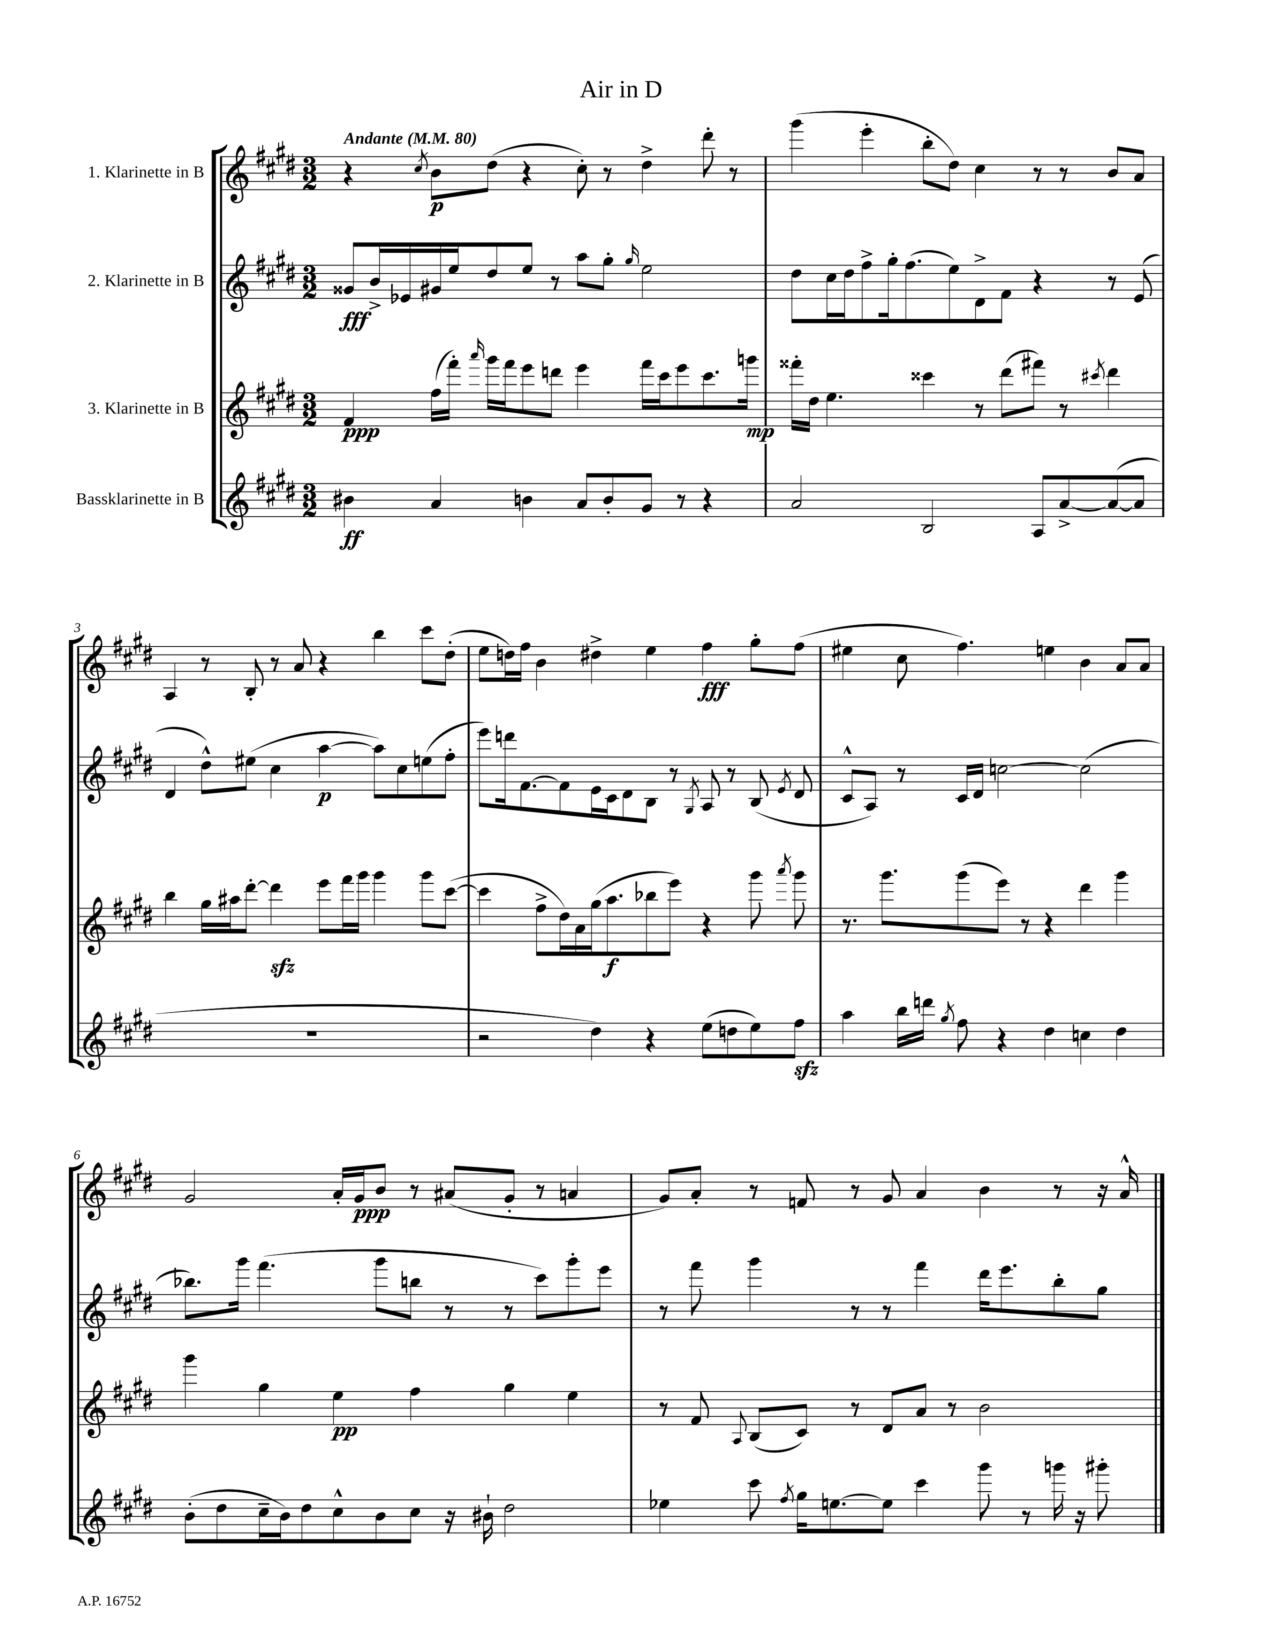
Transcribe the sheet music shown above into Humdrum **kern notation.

**kern	**kern	**kern	**kern
*staff4	*staff3	*staff2	*staff1
*clefG2	*clefG2	*clefG2	*clefG2
*k[f#c#g#d#]	*k[f#c#g#d#]	*k[f#c#g#d#]	*k[f#c#g#d#]
*M3/2	*M3/2	*M3/2	*M3/2
*MM80	*MM80	*MM80	*MM80
4b#	4f#	8g##	4r
.	.	16b^	.
.	.	16e-	.
.	.	.	8qcc#
4a	(16ff#	16g#	8b
.	16fff#')	16ee	.
.	16qqaaa	.	.
.	16ggg#	8dd#	(8dd#
.	16fff#	.	.
4b	8eee	8ee	4r
.	8ddd	8r	.
8a	4eee	8aa	8cc#')
8b'	.	8gg#'	8r
.	.	16qqgg#	.
8g#	16fff#	2ee	4dd#^
.	16ccc#	.	.
8r	8eee	.	.
4r	8.ccc#	.	8ddd#'
.	.	.	8r
.	16ggg	.	.
=	=	=	=
2a	16fff##'	8dd#	(4ggg#
.	16dd#	.	.
.	4.ee	16cc#	.
.	.	16dd#	.
.	.	8ff#^	4eee'
.	.	16gg#'	.
.	.	(8.ff#	.
2B	4ccc##	.	8bb'
.	.	8ee)	8dd#)
.	8r	8d#^	4cc#
.	(8ddd#	8f#	.
8A	8fff#)	4r	8r
[8a^	8r	.	8r
.	8qccc#	.	.
(8a_	4ddd#	8r	8b
8a]	.	(8e	8a
=	=	=	=
1.r	4bb	4d#	4A
.	16gg#	8dd#^^)	8r
.	16aa#	.	.
.	[8ddd#'	(8ee#	8B'
.	4ddd#]	4cc#	8r
.	.	.	8a
.	8eee	[4aa	4r
.	16fff#	.	.
.	16ggg#	.	.
.	4ggg#	8aa])	4bb
.	.	8cc#	.
.	8ggg#	(8ee	8ccc#
.	([8ccc#	8ff#'	(8dd#'
=	=	=	=
2r	4ccc#]	8eee)	8ee
.	.	16ddd	16dd)
.	.	[8.f#	16ff#
.	8ff#^	.	4b
.	16dd#)	8f#]	.
.	16a	.	.
4dd#)	(16gg#	16e	4dd#^
.	8.aa	16c#	.
.	.	8d#	.
4r	8bb-	8B	4ee
.	8eee)	8r	.
.	.	8qG#	.
(8ee	4r	8A	4ff#
8dd	.	8r	.
8ee)	8ggg#	(8B	8gg#'
.	8qaaa	8qe	.
8ff#	8ggg#	8d#	(8ff#
=	=	=	=
4aa	8.r	8c#^^	4ee#
.	.	8A)	.
.	8.ggg#	.	.
16bb	.	8r	8cc#
16ddd	.	.	.
8qgg#	.	.	.
8ff#	(8ggg#	16c#	4.ff#)
.	.	16d#	.
4r	8eee)	[2cc	.
.	8r	.	.
4dd#	4r	.	4ee
4cc	4ddd#	(2cc]	4b
4dd#	4ggg#	.	8a
.	.	.	8a
=	=	=	=
(8b'	4ggg#	8.bb-)	2g#
8dd#	.	.	.
.	.	16ggg#	.
16cc#~	4gg#	(4.fff#	.
16b)	.	.	.
8dd#	.	.	.
8cc#^^	4ee	.	16a'
.	.	.	16g#
8b	.	8ggg#	8b
8cc#	4ff#	8bb	8r
16r	.	8r	(8a#
16b#`	.	.	.
2dd#	4gg#	8r	8g#'
.	.	8ccc#)	8r
.	4ee	8ggg#'	4a
.	.	8eee	.
=	=	=	=
4ee-	8r	8r	8g#)
.	8f#	8fff#	8a'
.	8qqA	.	.
8ccc#	(8B	4ggg#	8r
8qff#	.	.	.
16gg#	8c#)	.	8f
[8.ee	.	.	.
.	8r	8r	8r
8ee]	8d#	8r	8g#
4ccc#	8a	4fff#	4a
.	8r	.	.
8ggg#	2b	16ddd#	4b
.	.	8.eee	.
8r	.	.	.
16ggg	.	8bb'	8r
16r	.	.	.
8ggg#'	.	8gg#	16r
.	.	.	16a^^
==	==	==	==
*-	*-	*-	*-
